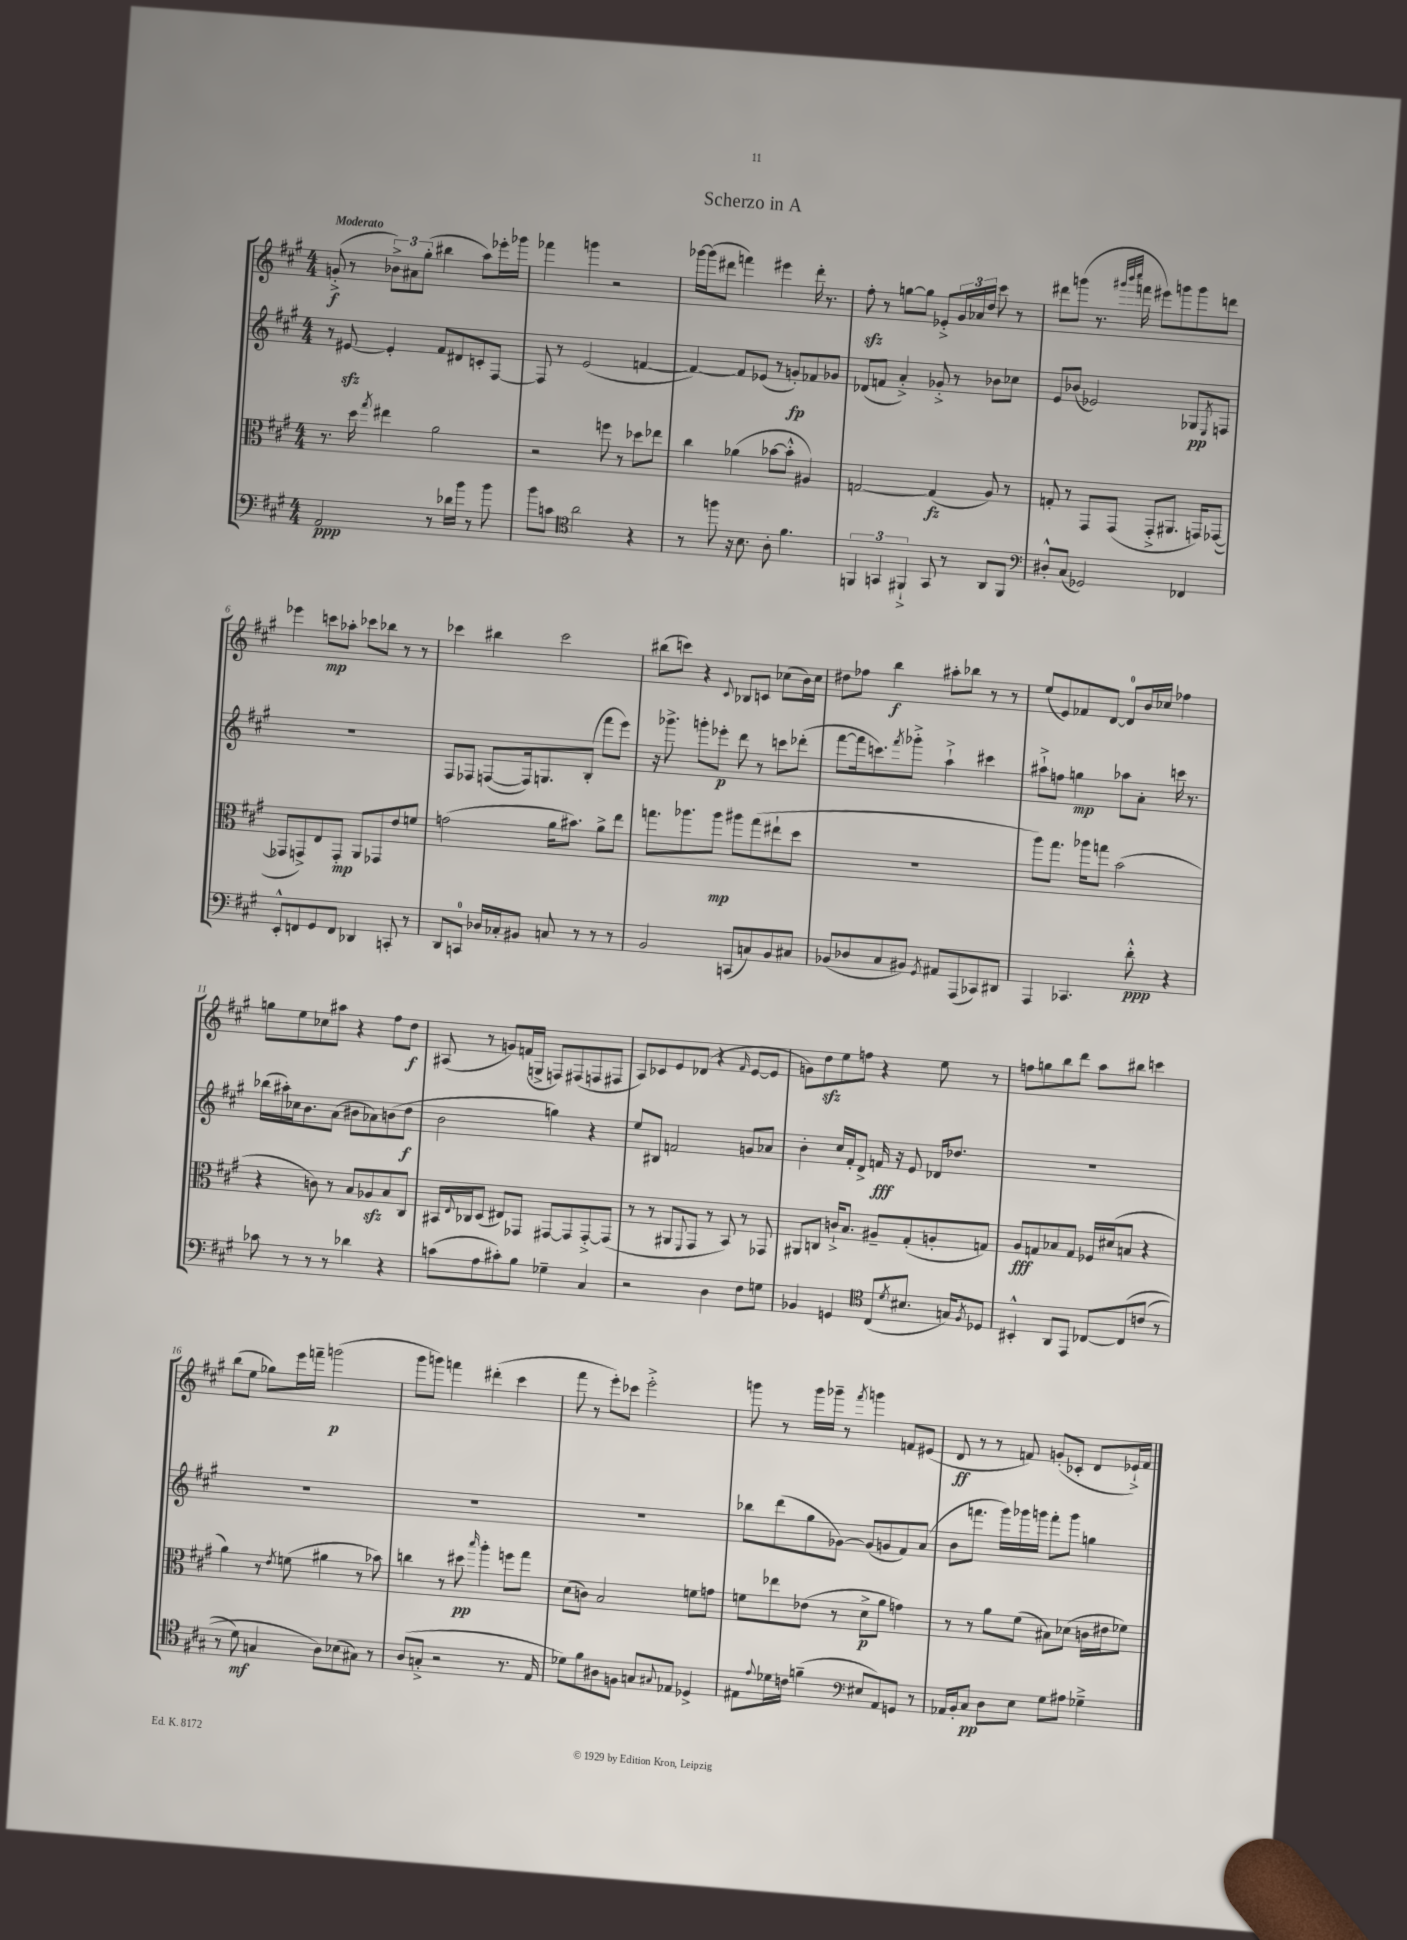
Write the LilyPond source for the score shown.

\header { title = "Scherzo in A" }
<<
\new StaffGroup <<
\new Staff = "s0" {
    \clef treble \key a \major \numericTimeSignature \time 4/4 \tempo "Moderato"
    g'8-.->\f( r8 \tuplet 3/2 { bes'8->) ais'8 gis''8-.( } bis''4 a''8) ees'''16-. ges'''16 |
    fes'''4 g'''4 r2 |
    ges'''16~ ges'''16( dis'''8 f'''4) eis'''4 dis'''16-. r8. |
    fis''8-.\sfz r8 g''8~ g''8 ees'8-.-> \tuplet 3/2 { gis'16 aes'16 d''16 } cis'''8 r8 |
    dis'''8 g'''8( r8. \grace { gis'''32 b'''32 cis''''32 } f'''16 eis'''8) g'''8 g'''8 d'''8 |
    ees'''4 c'''8\mp aes''8-. ces'''8 bes''8 r8 r8 |
    ces'''4 bis''4 ces'''2 |
    bis''8( c'''8) r4 \appoggiatura { cis'8 } bes8 c'8 ces''8( b'16) ces''16 |
    dis''8 fes''8 b''4\f ais''8-. bes''8 r8 r8 |
    e''8( e'8) fes'8 d'8~ d'8-0 b'16 ces''16 fes''4 |
    g''8 e''8 ces''8 ais''8 r4 fis''8 d''8\f |
    ais8( r8 g'8) f'16( g16-> f8) fis8( f8 fis8 |
    a8) ces'8 e'8 des'8( r4 \grace { fis'16 } e'8~ e'8 |
    g'8) d''8\sfz e''8 f''8 r4 e''8 r8 |
    f''8 g''8 b''8 d'''8 a''8 bis''8 c'''4 |
    b''8( e''8 ges''8) e'''16 f'''16-- g'''2\p( |
    gis'''8 g'''8) f'''4 dis'''4-.( cis'''4 |
    fis'''8 r8 e'''8-.) ces'''8 e'''2-.-> |
    g'''8 r8 g'''16 ges'''16-- r8 \acciaccatura { fis'''8 } g'''4 f'8 eis'8( |
    d'8\ff r8 r8 f'8) g'8-.( ces'8-. d'8 ees'16-!->) f'16 \bar "|." |
}
\new Staff = "s1" {
    \clef treble \key a \major \numericTimeSignature \time 4/4
    r8 eis'8~\sfz eis'4-. fis'8 dis'8 c'8-. fis8~ |
    fis8 r8 e'2( f'4~ |
    f'4~) f'8 ees'8( r8 g'8-.\fp) fes'8 ges'8 |
    des'8( f'8 a'4-.->) ges'8-.-> r8 bes'8 ces''8 |
    e'8 bes'8( ees'2) ges8\pp \acciaccatura { e8 } f8 |
    R1 |
    fis8 fes8 f8~( f16) g8. b8-.( fis'''8 e'''8) |
    r16 ges'''8.-> g'''8-. ees'''8-.\p d'''8 r8 c'''8 des'''8-.( |
    fis'''8~ fis'''16 c'''8.) \acciaccatura { fis'''8 } ges'''8-.-> a''4-!-> cis'''4 |
    ais''8-!-> f''8 g''4\mp aes''8 a'8-. c'''16 r8. |
    bes''16( ais''16-.) ces''16 b'8. a'8( bis'8 aes'8) b'8( d''8\f |
    b'2 g''4) r4 |
    e''8 bis8 f'2 g'8 aes'8 |
    b'4-. cis''16 fis'16-. d'8-> f'16\fff r16 e'8 des'16 des''8. |
    R1 |
    R1 |
    R1 |
    R1 |
    bes''8 d'''8( gis''8 ges'8~) ges'8( g'8 fis'8) a'8( |
    b'8 f'''8. gis'''16) ges'''16 g'''16 f'''8-. g'''8 g''4 \bar "|." |
}
\new Staff = "s2" {
    \clef alto \key a \major \numericTimeSignature \time 4/4
    r8. d''16 \acciaccatura { gis''8 } eis''4 a'2 |
    r2 f''8 r8 des''8 ees''8 |
    cis''4 aes'4( bes'8~ bes'8-.-^ ais4) |
    g2~ g4\fz( a8) r8 |
    g8-. r8 gis,8 gis,8( gis,8-.-> ais,8. g,16) ges,8~( |
    ges,8 g,8->) e8 g,8-.\mp a,8 ges,8 e'8 f'8 |
    g'2( a'16 bis'8.) a'8-> e''8 |
    g''8. aes''8. aes''8\mp ais''8 g''8( eis''8-! d''8 |
    R1 |
    a''8) gis''8. aes''16 g''8 b'2( |
    r4 c'8) r8 b8 aes8\sfz b8 cis8 |
    bis,16 \appoggiatura { e8 } ces16 d8( eis8) ges,8 gis,8~ gis,8 gis,8~-.-> gis,8( |
    r8 r8 ais,8 \appoggiatura { fis,8 } gis,8 r8 b,8) r8 ges,8 |
    ais,8 c8 c'16-!-> b8. ais8-- gis8-.( a8-. g8) |
    a8\fff g8 bes8 g8 fes16 dis'16( b8 r4 |
    a'4) r8 \acciaccatura { e'8 } f'8( ais'4 r8 bes'8) |
    c''4 r8 dis''8\pp \grace { b''16 } a''4-. f''8 gis''8 |
    d'8( c'8) b2 f'8 g'8 |
    f'8 ees''8 ees'8( r8 d'8->\p a'8 g'4) |
    r8 r8 a'8 fis'8( bis8) des'8( c'16 eis'16 fes'8) \bar "|." |
}
\new Staff = "s3" {
    \clef bass \key a \major \numericTimeSignature \time 4/4
    a,2\ppp r8 des'16 b'16 r8 b'8 |
    b'8 c'8 \clef tenor a'2 r4 |
    r8 f''8 r16 b8. a8-. fis'4. |
    \tuplet 3/2 { f,4 g,4 fis,4-!-> } g,8 r8 a,8 fis,8 |
    \clef bass dis8-.-^ cis8( ges,2) fes,4 |
    e,8-.-^ f,8 gis,8 f,8 des,4 c,8-. r8 |
    d,8 c,8-0 des16 ces16-. bis,8 c8 r8 r8 r8 |
    b,2 c,8( c8) b,8 cis8 |
    bes,8( des8 cis8 bis,8) \acciaccatura { gis,8 } ais,8 a,,8( ces,8) dis,8 |
    a,,4 ces,4. d'8-.-^\ppp r4 |
    ces'8 r8 r8 r8 des'4 r4 |
    c'8( a8 cis'8-.) b8 ges4-- cis4 |
    r2 d4 fis8 g8 |
    bes,4 g,4 \clef tenor cis8( \acciaccatura { d'8 } bis8. g16) \acciaccatura { fis8 } des8 |
    bis,4-.-^ a,8 e,8 ces8~ ces8\( c'8( r8 |
    r8 d'8\mf) g4 a8\) bes8( gis8) r8 |
    a8( g8-.-> r2 r8. e16 |
    des'8) fis'8 ais8 f8 g8 \appoggiatura { gis8 } ees8 des4-> |
    eis8 \appoggiatura { e'8 } des'16 c'16 f'4--( \clef bass eis8 a,8) g,8 r8 |
    aes,16 b,16-. cis8\pp d8 e8 gis8 ais8 ges4---> \bar "|." |
}
>>
>>
